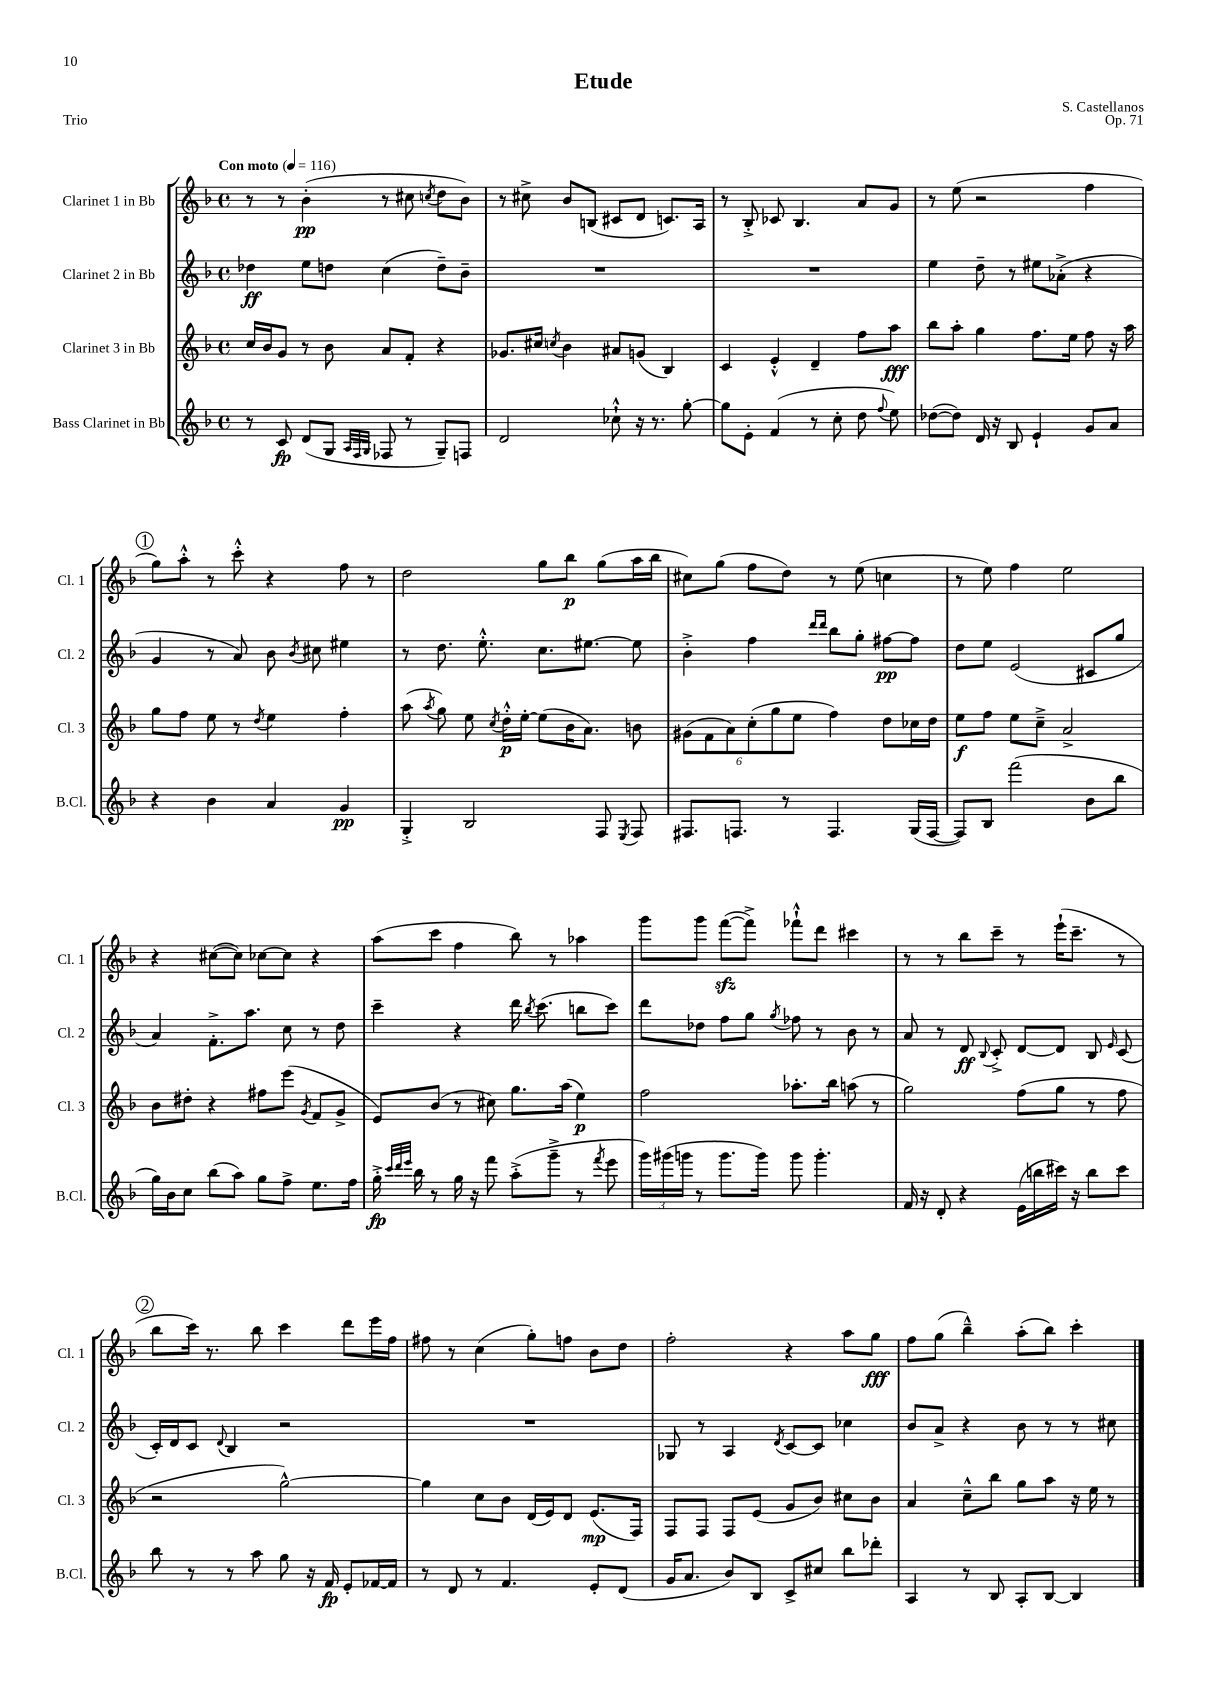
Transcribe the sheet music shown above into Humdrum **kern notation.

**kern	**dynam	**kern	**dynam	**kern	**dynam	**kern	**dynam
*part4	*part4	*part3	*part3	*part2	*part2	*part1	*part1
*staff4	*staff4	*staff3	*staff3	*staff2	*staff2	*staff1	*staff1
*I"Bass Clarinet in Bb	*	*I"Clarinet 3 in Bb	*	*I"Clarinet 2 in Bb	*	*I"Clarinet 1 in Bb	*
*I'B.Cl.	*	*I'Cl. 3	*	*I'Cl. 2	*	*I'Cl. 1	*
*clefG2	*	*clefG2	*	*clefG2	*	*clefG2	*
*k[b-]	*	*k[b-]	*	*k[b-]	*	*k[b-]	*
*M4/4	*	*M4/4	*	*M4/4	*	*M4/4	*
*met(c)	*	*met(c)	*	*met(c)	*	*met(c)	*
*MM116	*	*MM116	*	*MM116	*	*MM116	*
=1	=1	=1	=1	=1	=1	=1	=1
!	!	!	!	!	!	!LO:TX:a:B:t=Con moto	!
8r	.	16cc/LL	.	4dd-X\	ff	8r	.
.	.	16b-/J	.	.	.	.	.
8c/	fp	8g/J	.	.	.	8r	.
(8d/L	.	8r	.	8ee\L	.	(4b-'\	pp
8G/J	.	8b-\	.	8ddn\J	.	.	.
32qqA/LLL	.	.	.	.	.	.	.
32qqF/	.	.	.	.	.	.	.
32qqG/JJJ	.	.	.	.	.	.	.
8F-X/	.	8a/L	.	(4cc\	.	8r	.
8r	.	8f'/J	.	.	.	8cc#X\	.
.	.	.	.	.	.	8qccn/	.
8G~/L)	.	4r	.	8dd~\L)	.	8dd\L	.
8Fn/J	.	.	.	8b-~\J	.	8b-\J)	.
=2	=2	=2	=2	=2	=2	=2	=2
2d/	.	8.g-X/L	.	1r	.	8r	.
.	.	.	.	.	.	8cc#X^\	.
.	.	16cc#X/Jk	.	.	.	.	.
.	.	8qccn/	.	.	.	.	.
.	.	4b-\	.	.	.	8b-/L	.
.	.	.	.	.	.	(8Bn/J	.
8cc-X`^^\	.	8a#X/L	.	.	.	8c#X/L	.
16r	.	(8gn/J	.	.	.	8d/J	.
8.r	.	.	.	.	.	.	.
.	.	4B-/)	.	.	.	8.cn/L)	.
[8gg'\	.	.	.	.	.	.	.
.	.	.	.	.	.	16A/Jk	.
=3	=3	=3	=3	=3	=3	=3	=3
8gg\L]	.	4c/	.	1r	.	8r	.
8e'\J	.	.	.	.	.	8B-'^/	.
(4f/	.	4e'^^/	.	.	.	8c-X/	.
.	.	.	.	.	.	4.B-/	.
8r	.	4d~/	.	.	.	.	.
8cc'\	.	.	.	.	.	.	.
8dd\	.	8ff\L	.	.	.	8a/L	.
8qqff/	.	.	.	.	.	.	.
8ee\)	.	8aa\J	fff	.	.	8g/J	.
=4	=4	=4	=4	=4	=4	=4	=4
([8dd-X\L	.	8bb-\L	.	4ee\	.	8r	.
8dd-\J])	.	8aa'\J	.	.	.	(8ee\	.
16d/	.	4gg\	.	8dd~\	.	2r	.
16r	.	.	.	.	.	.	.
8B-/	.	.	.	8r	.	.	.
4e`/	.	8.ff\L	.	8ee#X\L	.	.	.
.	.	.	.	(8a-X'^\J	.	.	.
.	.	16ee\Jk	.	.	.	.	.
8g/L	.	8ff\	.	4r	.	4ff\	.
8a/J	.	16r	.	.	.	.	.
.	.	16aa\	.	.	.	.	.
!!LO:LB:g=z
!!LO:REH:place=s1:t=1
=5	=5	=5	=5	=5	=5	=5	=5
4r	.	8gg\L	.	4g/	.	8gg\L)	.
.	.	8ff\J	.	.	.	8aa'^^\J	.
4b-\	.	8ee\	.	8r	.	8r	.
.	.	8r	.	8a/)	.	8ccc'^^\	.
.	.	8qdd/	.	.	.	.	.
4a/	.	4ee\	.	8b-\	.	4r	.
.	.	.	.	8qb-/	.	.	.
.	.	.	.	8cc#X\	.	.	.
4g/	pp	4ff'\	.	4ee#X\	.	8ff\	.
.	.	.	.	.	.	8r	.
=6	=6	=6	=6	=6	=6	=6	=6
4G'^/	.	(8aa\	.	8r	.	2dd\	.
.	.	8qaa/	.	.	.	.	.
.	.	8gg\)	.	8.dd\	.	.	.
2B-/	.	8ee\	.	.	.	.	.
.	.	.	.	8.ee'^^\	.	.	.
.	.	8qcc/	.	.	.	.	.
.	.	16dd'^^\LL	p	.	.	.	.
.	.	[16ee'\JJ	.	.	.	.	.
.	.	(8ee\L]	.	8.cc\L	.	8gg\L	.
.	.	16b-\K	.	.	.	8bb-\J	p
.	.	8.a\J)	.	[8.ee#X\J	.	.	.
8F/	.	.	.	.	.	(8gg\L	.
8qE/	.	.	.	.	.	.	.
8F/	.	8bn\	.	8ee#\]	.	16aa\L	.
.	.	.	.	.	.	16bb-\JJ	.
=7	=7	=7	=7	=7	=7	=7	=7
8.F#X/L	.	(12g#X\L	.	4b-'^\	.	8cc#X\L)	.
.	.	12f\	.	.	.	.	.
.	.	.	.	.	.	(8gg\J	.
.	.	12a\)	.	.	.	.	.
8.Fn/J	.	.	.	.	.	.	.
.	.	(12cc'\	.	4ff\	.	8ff\L	.
.	.	12gg\	.	.	.	.	.
8r	.	.	.	.	.	8dd\J)	.
.	.	12ee\J	.	.	.	.	.
.	.	.	.	16qqddd/LL	.	.	.
.	.	.	.	16qqddd/JJ	.	.	.
4.F/	.	4ff\)	.	8bb-\L	.	8r	.
.	.	.	.	8gg'\J	.	(8ee\	.
.	.	8dd\L	.	[8ff#X\L	pp	4ccn\	.
(16G/LL	.	16cc-X\L	.	8ff#\J]	.	.	.
[16F/JJ	.	16dd\JJ	.	.	.	.	.
=8	=8	=8	=8	=8	=8	=8	=8
8F/L])	.	8ee\L	f	8dd\L	.	8r	.
8B-/J	.	8ff\J	.	8ee\J	.	8ee\)	.
(2fff\	.	8ee\L	.	(2e/	.	4ff\	.
.	.	8cc~^\J	.	.	.	.	.
.	.	2a^/	.	.	.	2ee\	.
8b-\L	.	.	.	8c#X/L	.	.	.
8bb-\J	.	.	.	8gg/J	.	.	.
!!LO:LB:g=z
=9	=9	=9	=9	=9	=9	=9	=9
16gg\LL)	.	8b-\L	.	4a/)	.	4r	.
16b-\J	.	.	.	.	.	.	.
8cc\J	.	8dd#X'\J	.	.	.	.	.
(8bb-\L	.	4r	.	8.f'^\L	.	([8cc#X\L	.
8aa\J)	.	.	.	.	.	8cc#\J])	.
.	.	.	.	8.aa\J	.	.	.
8gg\L	.	8ff#X\L	.	.	.	[8cc-X\L	.
8ff^\J	.	(8eee\J	.	8cc\	.	8cc-\J]	.
.	.	8qg/	.	.	.	.	.
8.ee\L	.	8f/L	.	8r	.	4r	.
.	.	8g^/J	.	8dd\	.	.	.
16ff\Jk	.	.	.	.	.	.	.
=10	=10	=10	=10	=10	=10	=10	=10
16gg'^\	fp	8e/L)	.	4ccc~\	.	(8aa\L	.
32qqccc/LLL	.	.	.	.	.	.	.
32qqddd/	.	.	.	.	.	.	.
32qqeee/JJJ	.	.	.	.	.	.	.
16bb-\	.	.	.	.	.	.	.
8r	.	(8b-/J	.	.	.	8ccc\J	.
16gg\	.	8r	.	4r	.	4ff\	.
16r	.	.	.	.	.	.	.
8fff\	.	8cc#X\)	.	.	.	.	.
(8aa'^\L	.	8.gg\L	.	16ddd\	.	8bb-\)	.
.	.	.	.	8qbb-/	.	.	.
.	.	.	.	(8.ccc\	.	.	.
8ggg~^\J	.	.	.	.	.	8r	.
.	.	(16aa\Jk	.	.	.	.	.
8r	.	4ee\)	p	8bbn\L	.	4aa-X\	.
8qfff/	.	.	.	.	.	.	.
8eee\	.	.	.	8ccc\J)	.	.	.
=11	=11	=11	=11	=11	=11	=11	=11
24ggg\LL)	.	2ff\	.	8ddd\L	.	8ggg\L	.
(24ggg#X\	.	.	.	.	.	.	.
24gggn\JJ	.	.	.	.	.	.	.
8r	.	.	.	8dd-X\J	.	8ggg\J	.
8.ggg\L	.	.	.	8ff\L	.	([8fffzz\L	.
.	.	.	.	8gg\J	.	8fff^\J])	.
16ggg\Jk)	.	.	.	.	.	.	.
.	.	.	.	8qgg/	.	.	.
8ggg\	.	8.aa-X'\L	.	8ff-X\	.	8fff-X`^^\L	.
4.ggg'\	.	.	.	8r	.	8ddd\J	.
.	.	16bb-\Jk	.	.	.	.	.
.	.	(8aan\	.	8b-\	.	4ccc#X\	.
.	.	8r	.	8r	.	.	.
=12	=12	=12	=12	=12	=12	=12	=12
16f/	.	2gg\)	.	8a/	.	8r	.
16r	.	.	.	.	.	.	.
8d'/	.	.	.	8r	.	8r	.
4r	.	.	.	8d/	ff	8bb-\L	.
.	.	.	.	8qqB-/	.	.	.
.	.	.	.	8c'^/	.	8ccc~\J	.
(16e\LL	.	(8ff\L	.	[8d/L	.	8r	.
16bbn\	.	.	.	.	.	.	.
16ccc#X\JJ)	.	8gg\J	.	8d/J]	.	(16eee`\KL	.
16r	.	.	.	.	.	8.ccc~\J	.
8bb\L	.	8r	.	8B-/	.	.	.
.	.	.	.	16qqe/	.	.	.
8ccc#\J	.	8ff\	.	(8c/	.	8r	.
!!LO:LB:g=z
!!LO:REH:place=s1:t=2
=13	=13	=13	=13	=13	=13	=13	=13
8bb-\	.	2r	.	16c'/LL)	.	8bb-\L	.
.	.	.	.	16d/J	.	.	.
8r	.	.	.	8c/J	.	16ccc\Jk)	.
.	.	.	.	.	.	8.r	.
.	.	.	.	8qqd/	.	.	.
8r	.	.	.	4B-/	.	.	.
8aa\	.	.	.	.	.	8bb-\	.
8gg\	.	[2gg^^\)	.	2r	.	4ccc\	.
16r	.	.	.	.	.	.	.
16f/	fp	.	.	.	.	.	.
8e'/L	.	.	.	.	.	8ddd\L	.
[16f-X/L	.	.	.	.	.	16eee\L	.
16f-/JJ]	.	.	.	.	.	16ff\JJ	.
=14	=14	=14	=14	=14	=14	=14	=14
8r	.	4gg\]	.	1r	.	8ff#X\	.
8d/	.	.	.	.	.	8r	.
8r	.	8cc\L	.	.	.	(4cc\	.
4.f/	.	8b-\J	.	.	.	.	.
.	.	(16d/LL	.	.	.	8gg'\L)	.
.	.	16e/J)	.	.	.	.	.
.	.	8d/J	.	.	.	8ffn\J	.
8e'/L	.	(8.e/L	mp	.	.	8b-\L	.
(8d/J	.	.	.	.	.	8dd\J	.
.	.	16F/Jk)	.	.	.	.	.
=15	=15	=15	=15	=15	=15	=15	=15
16g/KL	.	8F/L	.	8G-X/	.	2ff'\	.
8.a/J	.	.	.	.	.	.	.
.	.	8F/J	.	8r	.	.	.
8b-/L)	.	8F/L	.	4A/	.	.	.
8B-/J	.	(8e/J	.	.	.	.	.
.	.	.	.	8qd/	.	.	.
8c^/L	.	8g/L	.	[8c/L	.	4r	.
8cc#X/J	.	8b-/J)	.	8c/J]	.	.	.
8bb-\L	.	8cc#X\L	.	4cc-X\	.	8aa\L	.
8ddd-X'\J	.	8b-\J	.	.	.	8gg\J	fff
=16	=16	=16	=16	=16	=16	=16	=16
4A/	.	4a/	.	8b-/L	.	8ff\L	.
.	.	.	.	8a^/J	.	(8gg\J	.
8r	.	8cc~^^\L	.	4r	.	4bb-~^^\)	.
8B-/	.	8bb-\J	.	.	.	.	.
8A'/L	.	8gg\L	.	8b-\	.	(8aa'\L	.
[8B-/J	.	8aa\J	.	8r	.	8bb-\J)	.
4B-/]	.	16r	.	8r	.	4ccc'\	.
.	.	16ee\	.	.	.	.	.
.	.	8r	.	8cc#X\	.	.	.
==	==	==	==	==	==	==	==
*-	*-	*-	*-	*-	*-	*-	*-
